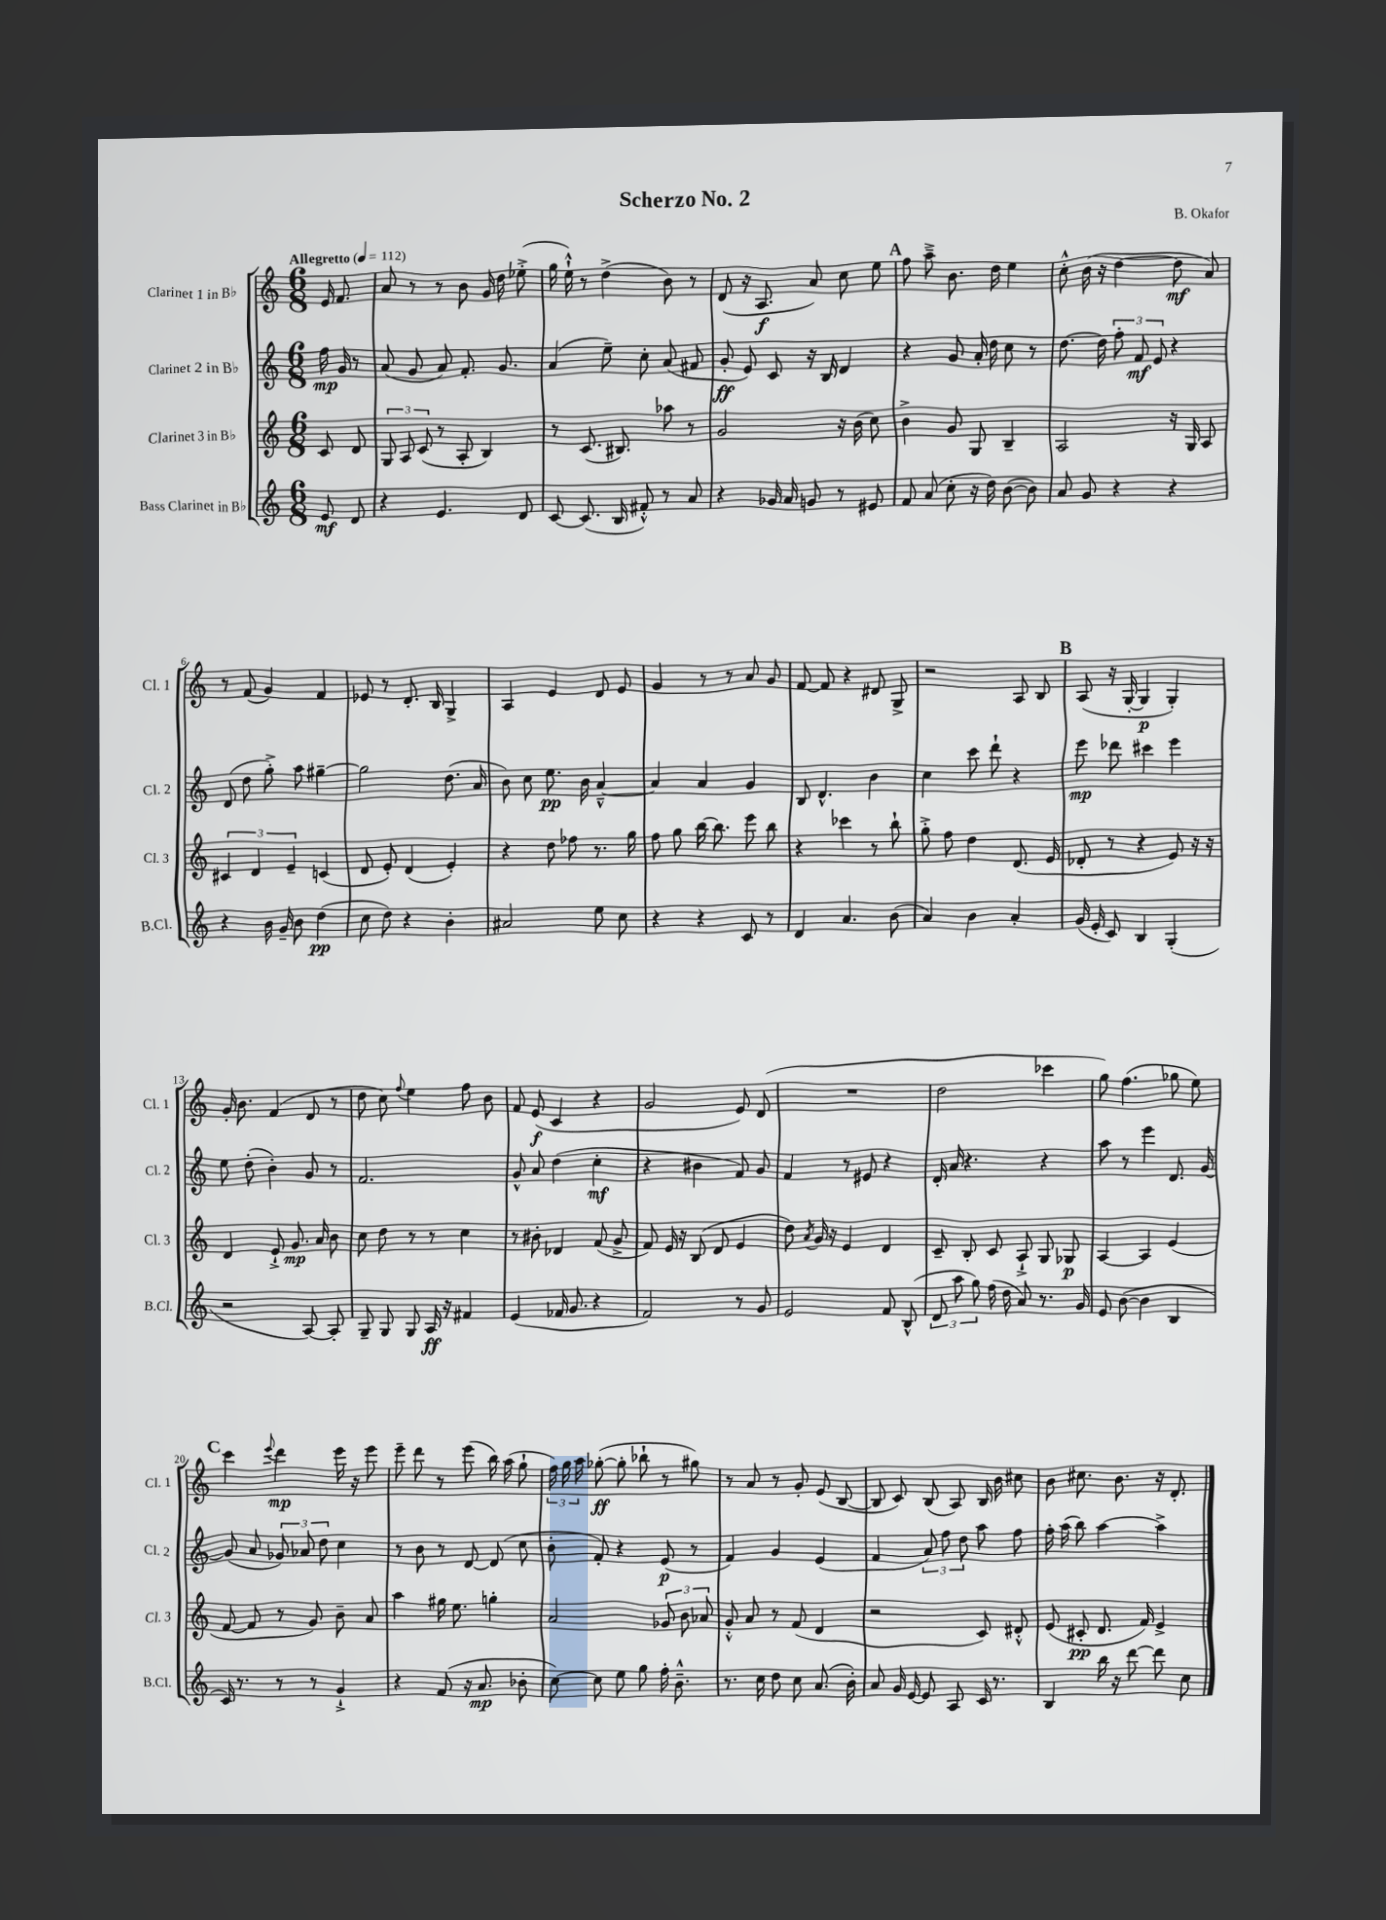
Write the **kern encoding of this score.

**kern	**kern	**kern	**kern
*staff4	*staff3	*staff2	*staff1
*clefG2	*clefG2	*clefG2	*clefG2
*k[]	*k[]	*k[]	*k[]
*M6/8	*M6/8	*M6/8	*M6/8
*MM112	*MM112	*MM112	*MM112
8e/	8c/	16ff\	16e/
.	.	16g/	8.f/
8d/	8d/	8r	.
=	=	=	=
4r	12G/	(8a/	8a/
.	12A/	.	.
.	.	8g/	8r
.	(12c/	.	.
4.e/	8r	8a/)	8r
.	8A'/	8.f'/	8b\
.	4B/)	.	16g/
.	.	8.g/	16dd\
8d/	.	.	(8ee-'^\
=	=	=	=
[8c/	8r	(4a/	16gg\
.	.	.	16ee`^^\)
(8.c/]	(8.c/	.	8r
.	.	8ee~\)	(4dd^\
16B/	8.B#/)	.	.
8f#'^^/)	.	8cc'\	.
8r	8aa-\	(8a/	8b\)
8a/	8r	8f#/	8r
=	=	=	=
4r	2g/	8g'/	(8d/
.	.	8e/)	16r
.	.	.	8.A/
16g-/	.	8c/	.
16a/	.	.	.
8g/	.	16r	8a/)
.	.	16B/	.
8r	16r	4d/	8cc\
.	(16b\	.	.
8e#/	8cc\)	.	8ee\
=	=	=	=
8f/	4b^\	4r	8ff\
(8a/	.	.	8aa~^\
8cc'\	8g/	8g/	8.b\
16r	8G/	16a'/	.
16dd\)	.	16dd\	16dd\
([8b\	4B~/	8cc\	4ee\
8b\])	.	8r	.
=	=	=	=
8a/	2A/	[8.dd\	8cc'^^\
8g/	.	.	(16b\
.	.	16dd\]	16r
4r	.	12ff'\	[4dd\
.	.	12f/	.
.	.	12e/	.
4r	16r	4r	8dd\]
.	16G/	.	.
.	8A/	.	8a/)
=	=	=	=
4r	6c#/	(8d/	8r
.	.	8dd\	(8f/
.	6d/	.	.
16b\	.	8gg'^\)	4g/)
16g~/	.	.	.
.	6e~/	.	.
8b\	.	8aa\	.
(4dd\	(4c/	[4gg#~\	4f/
=	=	=	=
8cc\	8d/	2gg#\]	8e-/
8dd\)	8e'/)	.	8r
4r	(4d/	.	8.d'/
.	.	.	16B/
4b'\	4e'/)	(8.dd\	4G^/
.	.	16a/	.
=	=	=	=
2a#/	4r	8b\)	4A/
.	.	8cc\	.
.	8dd\	8.ee\	4e/
.	8ff-\	.	.
.	.	16b\	.
8ee\	8.r	[4a~^^/	8d/
8cc\	.	.	8e/
.	16gg\	.	.
=	=	=	=
4r	8ff\	4a/]	4g/
.	8gg\	.	.
4r	[16bb\	4a/	8r
.	8.bb\]	.	.
.	.	.	8r
8c/	8eee\	4g/	8a/
8r	8bb\	.	8g/
=	=	=	=
4d/	4r	8B/	[8f/
.	.	4.d^^/	8f/]
4.a/	4ccc-\	.	4r
.	8r	4b\	8d#/
(8b\	8bb`\	.	8G^/
=	=	=	=
4a/)	8gg'^\	4cc\	2r
.	8ff\	.	.
4b\	4dd\	8ccc\	.
.	.	8ddd`\	.
4a'/	(8.d/	4r	8A/
.	.	.	8B/
.	16e/	.	.
=	=	=	=
(16g/	8d-'/	8eee\	(8A/
16e'/	.	.	.
8c/)	8r	8ddd-\	16r
.	.	.	[16G'/
4B/	4r	4ccc#\	4G/]
(4G'/	8e/)	4eee\	4G'/)
.	16r	.	.
.	16r	.	.
=	=	=	=
2r	4d/	8ee\	16g'/
.	.	.	8.b\
.	.	(8dd'\	.
.	8e`^/	4b'\)	(4f/
.	8.g/	.	.
[8A/)	.	8g/	8d/
.	16a/	.	.
8A'/]	8b\	8r	8r
=	=	=	=
8G~/	8cc\	2.f/	8dd\
8G/	8dd\	.	8cc\)
.	.	.	8qqff/
8G/	8r	.	4ee\
16A/	8r	.	.
16r	.	.	.
4f#/	4cc\	.	8ff\
.	.	.	8b\
=	=	=	=
(4e/	8r	8g^^/	8f/
.	8b#'\	8a/	(8e/
16f-/	4d-/	(4dd\	4c/
8.g/	.	.	.
4r	(8f/	4cc'\	4r
.	8g^/	.	.
=	=	=	=
2f/)	8f/)	4r	2g/
.	16e/	.	.
.	16r	.	.
.	(8B/	4b#\	.
.	8d/	.	.
8r	4e/	8f/)	8e/)
8g/	.	8g/	(8d/
=	=	=	=
2e/	8dd\)	4f/	2.r
.	8qa/	.	.
.	16g/	.	.
.	16r	.	.
.	4e/	8r	.
.	.	8e#/	.
8f/	4d/	4r	.
(8B^^/	.	.	.
=	=	=	=
12d/	8c~/	16d'/	2dd\
.	.	16a/	.
12aa\	.	.	.
.	8B'/	4.r	.
12gg\)	.	.	.
(16ff\	8c/	.	.
16dd\	.	.	.
8a/)	8A`^/	.	.
8.r	8G/	4r	4ccc-\
.	8G-/	.	.
16g/	.	.	.
=	=	=	=
8e/	[4A/	8aa\	8gg\)
([8b\	.	8r	(4.ff\
4b\]	4A/]	4eee\	.
4B/	(4e/	8.d/	8gg-\
.	.	.	8ee\)
.	.	[16g/	.
=	=	=	=
16c/)	[8f/	(8g/]	4ccc\
8.r	.	.	.
.	8f/]	8a/	.
.	.	.	8qqeee/
8r	8r	12g-/)	4ddd\
.	.	12a-/	.
8r	8g/)	.	.
.	.	12dd\	.
4g`^/	8b~\	4cc\	16eee\
.	.	.	16r
.	8a/	.	8eee\
=	=	=	=
4r	4aa\	8r	8eee~\
.	.	8b\	8ddd\
(8f/	16gg#\	8r	8r
.	8.ee\	.	.
16r	.	[8d/	(8eee\
8.a/	.	.	.
.	4gg'\	(8d/]	16bb\)
.	.	.	(16aa\
8b-'\	.	8cc\	8gg`\
=	=	=	=
[8cc\)	2a/	8b'\	24ff\)
.	.	.	24gg\
.	.	.	24aa\
8cc\]	.	8f'/)	([8gg-'\
8ee\	.	4r	8gg-'\]
8gg\	.	.	8bb-`\
16ff'\	12g-/	(8e/	8r
8.b~^^\	.	.	.
.	12b\	.	.
.	.	8r	8gg#\)
.	12a-/	.	.
=	=	=	=
8.r	8g'^^/	4f/)	8r
.	8a/	.	8a/
16cc\	.	.	.
8dd\	8r	4g/	8r
8cc\	(8f/	.	8g'/
(8.a/	4d/	(4e/	(8e/
.	.	.	[8B/
16b'\)	.	.	.
=	=	=	=
8a/	2r	4f/	8B/]
16g/	.	.	8c/)
[16e/	.	.	.
8e/]	.	12a/)	(8B/
.	.	12ff\	.
8A/	.	.	8A/)
.	.	12dd\	.
16c/	8c/)	8aa\	16B/
8.r	.	.	16b\
.	8d#'^^/	8ff\	8cc#\
=	=	=	=
4B/	(8e/	16ff'\	8b\
.	.	(16aa\	.
.	8c#'/	8bb\)	8.cc#\
16bb\	8.d/	[4aa\	.
16r	.	.	8.b\
[8ddd\	.	.	.
.	16f/)	.	.
8ddd\]	4e^/	4aa^\]	16r
.	.	.	8.d'/
8cc\	.	.	.
==	==	==	==
*-	*-	*-	*-
